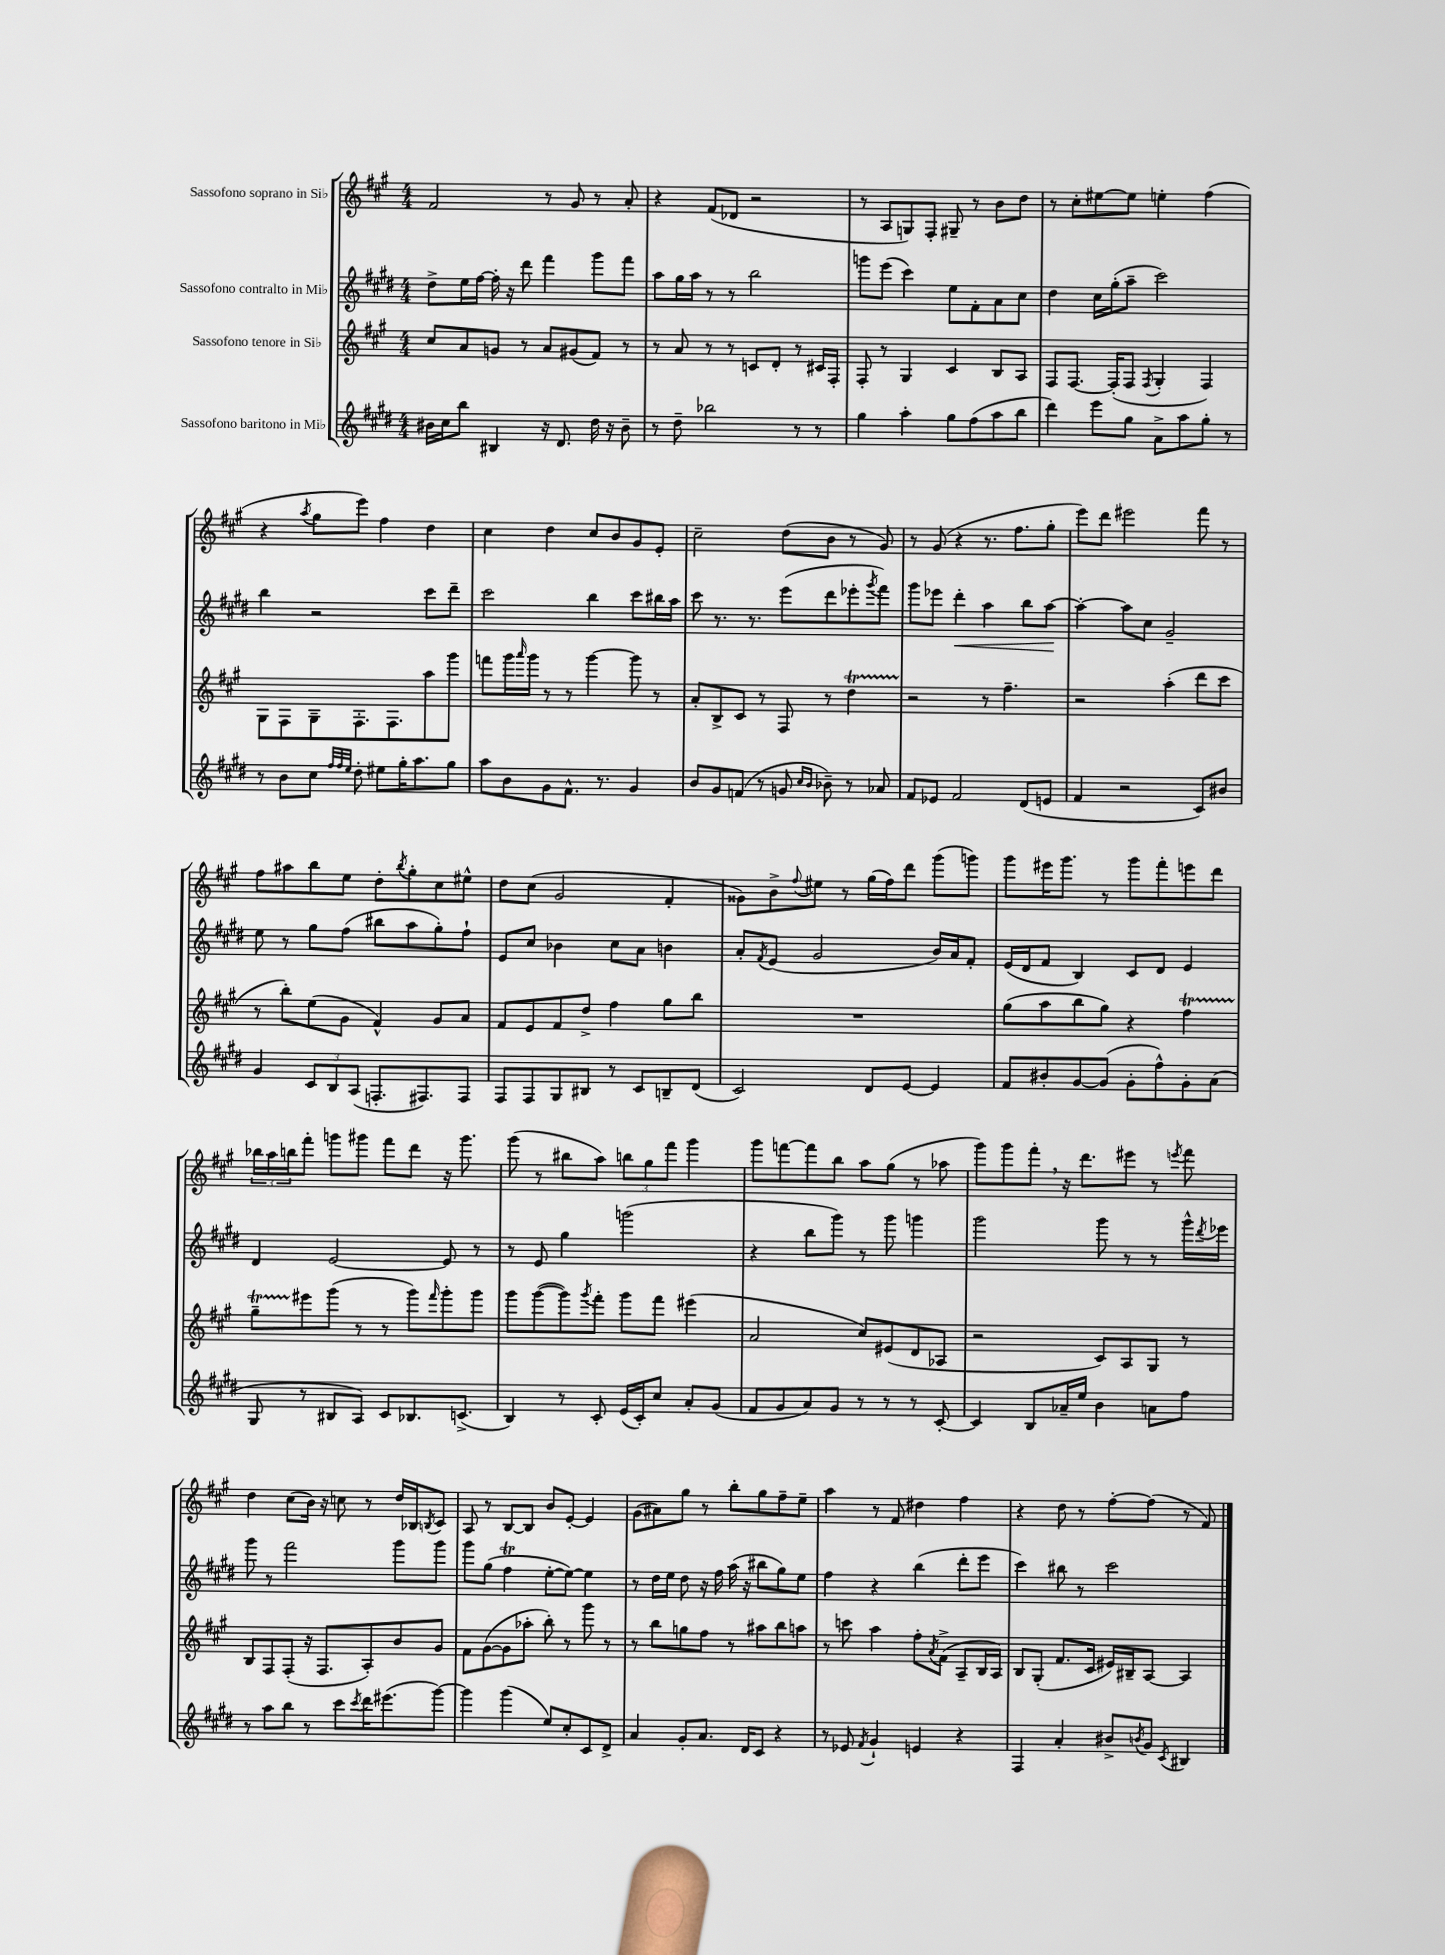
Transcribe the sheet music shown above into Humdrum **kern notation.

**kern	**kern	**kern	**dynam	**kern
*part4	*part3	*part2	*part2	*part1
*staff4	*staff3	*staff2	*staff2	*staff1
*I"Sassofono baritono in Mi♭	*I"Sassofono tenore in Si♭	*I"Sassofono contralto in Mi♭	*	*I"Sassofono soprano in Si♭
*clefG2	*clefG2	*clefG2	*	*clefG2
*k[f#c#g#d#]	*k[f#c#g#]	*k[f#c#g#d#]	*	*k[f#c#g#]
*M4/4	*M4/4	*M4/4	*	*M4/4
=1	=1	=1	=1	=1
16b#X\LL	8cc#/L	8dd#^\L	.	2f#/
16cc#\J	.	.	.	.
8bb\J	8a/	16ee\L	.	.
.	.	[16ff#\JJ	.	.
4B#X/	8gn/J	16ff#'\]	.	.
.	.	16r	.	.
.	8r	8ddd#\	.	.
16r	8a/L	4fff#\	.	8r
8.d#/	.	.	.	.
.	(8g#X/	.	.	8g#/
16dd#\	8f#/J)	8ggg#\L	.	8r
16r	.	.	.	.
8b#~\	8r	8fff#\J	.	8a'/
=2	=2	=2	=2	=2
8r	8r	8aa\L	.	4r
8dd#~\	8a/	16gg#\L	.	.
.	.	16aa\JJ	.	.
2bb-X\	8r	8r	.	(8f#/L
.	8r	8r	.	8d-X/J
.	8cn/L	2bb\	.	2r
.	8d'/J	.	.	.
8r	8r	.	.	.
8r	16c#X/LL	.	.	.
.	16F#'/JJ	.	.	.
=3	=3	=3	=3	=3
4gg#\	8F#'/	8gggn\L	.	8r
.	8r	(8eee\J	.	8A/L
4aa'\	4G#/	4ccc#\)	.	8Gn/)
.	.	.	.	8F#'/J
8gg#\L	4c#/	8ee\L	.	8G#X~/
(8ff#\	.	8f#'\	.	8r
8aa\	8B/L	8a\	.	8b\L
8bb\J	8A/J	8cc#\J	.	8dd\J
=4	=4	=4	=4	=4
4ddd#\)	8F#/L	4dd#\	.	8r
.	[8.F#/J	.	.	8cc#'\L
8eee\L	.	16cc#\LL	.	[8ee#X\
.	(16F#'/KL]	(16gg#'\J	.	.
8gg#\J	8F#/J	8aa~\J	.	8ee#\J]
.	8qF#/	.	.	.
8a^\L	4G#'/	2ccc#\)	.	4een'\
8aa\	.	.	.	.
8gg#'\J	4F#/)	.	.	(4ff#\
8r	.	.	.	.
!!LO:LB:g=z
=5	=5	=5	=5	=5
8r	8G#\L	4bb\	.	4r
8b\L	8F#\	.	.	.
.	.	.	.	8qaa/
8cc#\J	8G#~\	2r	.	8gg#\L
32qqff#/LLL	.	.	.	.
32qqff#/	.	.	.	.
32qqee/JJJ	.	.	.	.
8dd#'\	8.F#'\	.	.	8eee\J)
8ee#X\L	.	.	.	4ff#\
.	8.F#\	.	.	.
16gg#'\K	.	.	.	.
8.aa\	.	.	.	.
.	8aa\	8ccc#\L	.	4dd\
8gg#\J	8ggg#\J	8ddd#~\J	.	.
=6	=6	=6	=6	=6
8aa\L	8fffn\L	2ccc#\	.	4cc#\
8b\	16ggg#\L	.	.	.
.	16qqaaa/	.	.	.
.	16ggg#\JJ	.	.	.
8g#\	8r	.	.	4dd\
8.f#^^\J	8r	.	.	.
.	[4ggg#\	4bb\	.	8cc#/L
8.r	.	.	.	.
.	.	.	.	8b/
4g#/	8ggg#\]	8ccc#\L	.	8g#/
.	8r	16bb#X\L	.	8e'/J
.	.	16aa\JJ	.	.
=7	=7	=7	=7	=7
8b/L	8a'/L	8ccc#\	.	2cc#~\
8g#/	8B^/	8.r	.	.
(8fn/J	8c#/J	.	.	.
.	.	8.r	.	.
8r	8r	.	.	.
8gn/	8F#/	(8eee\L	.	(8dd\L
16qqcc#/LL	.	.	.	.
16qqb/JJ	.	.	.	.
8b-X~\)	8r	8ddd#\	.	8b\J
8r	4ddT\	8eee-X'\	.	8r
.	.	8qggg#/	.	.
8a-X/	.	8fff#\J)	.	8g#/)
=8	=8	=8	=8	=8
8f#/L	2r	8ggg#\L	.	8r
8e-X/J	.	8eee-X\J	.	(8g#/
!	!	!	!LO:HP:b	!
2f#/	.	4ddd#'\	<	4r
.	8r	4aa\	.	8.r
.	4.ff#~\	.	.	.
.	.	.	.	8.ff#\L
(8d#/L	.	8bb\L	.	.
8en/J	.	[8aa\J	.	8gg#'\J
.	.	.	[	.
=9	=9	=9	=9	=9
4f#/	2r	4aa'\_	.	8eee\L)
.	.	.	.	8ddd\J
2r	.	8aa\L]	.	2eee#X\
.	.	8cc#\J	.	.
.	(4aa'\	2g#~/	.	.
8c#/L)	8ddd\L	.	.	8fff#\
8b#X/J	8ccc#\J	.	.	8r
!!LO:LB:g=z
=10	=10	=10	=10	=10
4g#/	8r	8ee\	.	8ff#\L
.	8bb'\L)	8r	.	8aa#X\
12c#/L	(8ee\	8gg#\L	.	8bb\
12B/	.	.	.	.
.	8g#\J	(8ff#\J	.	8ee\J
(12A/J	.	.	.	.
8.Fn'/L	4f#^^/)	8bb#X\L	.	8dd'\L
.	.	.	.	8qbb/
.	.	8aa\	.	8gg#'\
8.F#X/)	.	.	.	.
.	8g#/L	8gg#'\)	.	8cc#\
8F#/J	8a/J	8ff#`\J	.	8ee#X^^\J
=11	=11	=11	=11	=11
8F#/L	8f#/L	8e/L	.	8dd\L
8F#/	8e/	8cc#/J	.	(8cc#\J
8G#/	8f#/	4b-X\	.	2g#/
8B#X/J	8dd^/J	.	.	.
8r	4ff#\	8cc#\L	.	.
8c#/L	.	8a\J	.	.
8Bn~/	8gg#\L	4bn\	.	4f#'/
(8d#/J	8bb\J	.	.	.
=12	=12	=12	=12	=12
2c#/)	1r	8a'/L	.	8g##X\L)
.	.	8qf#/	.	.
.	.	(8e/J	.	8b^\
.	.	.	.	8qqff#/
.	.	2g#/	.	8ee#X\J
.	.	.	.	8r
8d#/L	.	.	.	(16gg#\LL
.	.	.	.	16ff#\J)
[8e/J	.	.	.	8ddd\J
4e/]	.	16b/LL)	.	(8ggg#\L
.	.	16a/J	.	.
.	.	8f#'/J	.	8gggn\J)
=13	=13	=13	=13	=13
8f#/L	(8gg#\L	(16e/LL	.	8ggg#\L
.	.	16d#/J	.	.
8b#X'/	8aa\	8f#/J	.	16eee#X\K
.	.	.	.	8.ggg#\J
[8g#/	8bb\	4B/)	.	.
(8g#/J]	8gg#\J)	.	.	8r
8g#'\L	4r	8c#/L	.	8ggg#\L
8ff#^^\)	.	8d#/J	.	8fff#'\
8g#'\	4ff#T\	4e/	.	8eeen\
(8a\J	.	.	.	8ddd\J
!!LO:LB:g=z
=14	=14	=14	=14	=14
8G#/	8gg#TTT~\L	4d#/	.	24bb-X\LL
.	.	.	.	24aa\
.	.	.	.	24bbn\J
8r	8eee#X\	.	.	8fff#'\J
8B#X/L	(8ggg#\J	[2e/	.	8gggn\L
8A/J)	8r	.	.	8ggg#X\J
8c#/L	8r	.	.	8fff#\L
8.B-X/	8ggg#\L)	.	.	8ddd\J
.	16qqfff#/	.	.	.
.	8ggg#'\	8e/]	.	16r
(8.cn^/J	.	.	.	8.ggg#\
.	8ggg#\J	8r	.	.
=15	=15	=15	=15	=15
4B/)	8ggg#\L	8r	.	(8ggg#\
.	([8ggg#\	8e/	.	8r
8r	8ggg#\])	4gg#\	.	8bb#X\L
.	8qggg#/	.	.	.
8c#'/	8fff#'\J	.	.	8aa\J)
(16e/LL	8ggg#\L	(2gggn\	.	12bbn\L
16c#'/J)	.	.	.	.
.	.	.	.	12gg#\
8cc#/J	8fff#\J	.	.	.
.	.	.	.	12fff#\J
8a'/L	(4eee#X\	.	.	4ggg#\
(8g#/J	.	.	.	.
=16	=16	=16	=16	=16
8f#/L	2a/	4r	.	8ggg#\L
8g#/	.	.	.	[8fffn\
8a/)	.	8bb\L	.	8fff\]
8g#/J	.	8ggg#\J)	.	8bb\J
8r	8cc#/L)	8r	.	8aa\L
8r	(8e#X/	8ggg#\	.	(8gg#\J
8r	8d/	4gggn\	.	8r
[8c#'/	8A-X/J	.	.	8aa-X\
=17	=17	=17	=17	=17
4c#/]	2r	2ggg#\	.	8ggg#\L)
.	.	.	.	8ggg#\
8B/L	.	.	.	8fff#',\J
16a-X~/L	.	.	.	16r
16ee/JJ	.	.	.	8.ddd\L
4b\	8c#/L)	8ggg#\	.	.
.	8A/	8r	.	8eee#X\J
8an\L	8G#/J	8r	.	8r
.	.	.	.	8qeeen/
8ff#\J	8r	16ggg#^^\LL	.	8fff#\
.	.	8qddd#/	.	.
.	.	16eee-X\JJ	.	.
!!LO:LB:g=z
=18	=18	=18	=18	=18
8r	8B/L	8ggg#\	.	4dd\
8aa\L	8F#/	8r	.	.
8bb\J	(8F#'/J	2fff#\	.	(8cc#\L
8r	16r	.	.	16b\Jk)
.	8.F#/L	.	.	16r
8ccc#\L	.	.	.	8ccn\
8qccc#/	.	.	.	.
16ddd#\K	8A'/)	.	.	8r
(8.eee#X\	.	.	.	.
.	8b/	8ggg#\L	.	16dd/LL
.	.	.	.	16B-X/J
.	.	.	.	8qBn/
[8ggg#\J)	8g#/J	8ggg#\J	.	8c#/J
=19	=19	=19	=19	=19
4ggg#\]	8f#\L	8ggg#\L	.	8A/
.	([8g#\	(8gg#\J	.	8r
(4ggg#\	8g#\]	4ff#T\	.	[8B/L
.	8aa-X'\J	.	.	8B/J]
8ee/L)	8bb'\)	[8ee'\L	.	8b/L
8cc#'/	8r	8ee\J_)	.	[8e'/J
8c#/	8ggg#\	4ee\]	.	4e/]
8d#^/J	8r	.	.	.
=20	=20	=20	=20	=20
4a/	8r	8r	.	(8g#\L
.	8bb\L	16dd#\LL	.	8a#X\)
.	.	16ee\JJ	.	.
8g#'/L	8ggn\	8dd#\	.	8gg#\J
8.a/J	8ff#\J	16r	.	8r
.	.	16ff#\	.	.
.	8r	(16aa\	.	8bb'\L
16d#/KL	.	16r	.	.
8c#/J	8aa#X\L	8bb#X\L	.	8gg#\
4r	8bb\	8gg#\)	.	8ff#~\
.	8aan\J	8ee\J	.	8ee~\J
=21	=21	=21	=21	=21
8r	8r	4ff#\	.	4aa\
8e-X/	8cccn\	.	.	.
8qf#/	.	.	.	.
4g#`/	4aa\	4r	.	8r
.	.	.	.	8f#/
4en/	8ff#'\L	(4bb\	.	4dd#X\
.	8qa/	.	.	.
.	(8f#^\J	.	.	.
4r	8A~/L	8ddd#'\L	.	4ff#\
.	16B/L	8eee\J	.	.
.	16A/JJ)	.	.	.
=22	=22	=22	=22	=22
4F#/	8B/L	4ccc#\)	.	4r
.	(8G#'/J	.	.	.
4a'/	8.f#/L	8bb#X\	.	8dd\
.	.	8r	.	8r
.	16c#/Jk	.	.	.
8b#X^/L	16e#X/LL)	2ccc#\	.	[8ff#'\L
.	16B#X~/J	.	.	.
8qbn/	.	.	.	.
8g#/J	[8A/J	.	.	(8ff#\J]
8qc#/	.	.	.	.
4B#X/	4A/]	.	.	8r
.	.	.	.	8f#/)
==	==	==	==	==
*-	*-	*-	*-	*-
